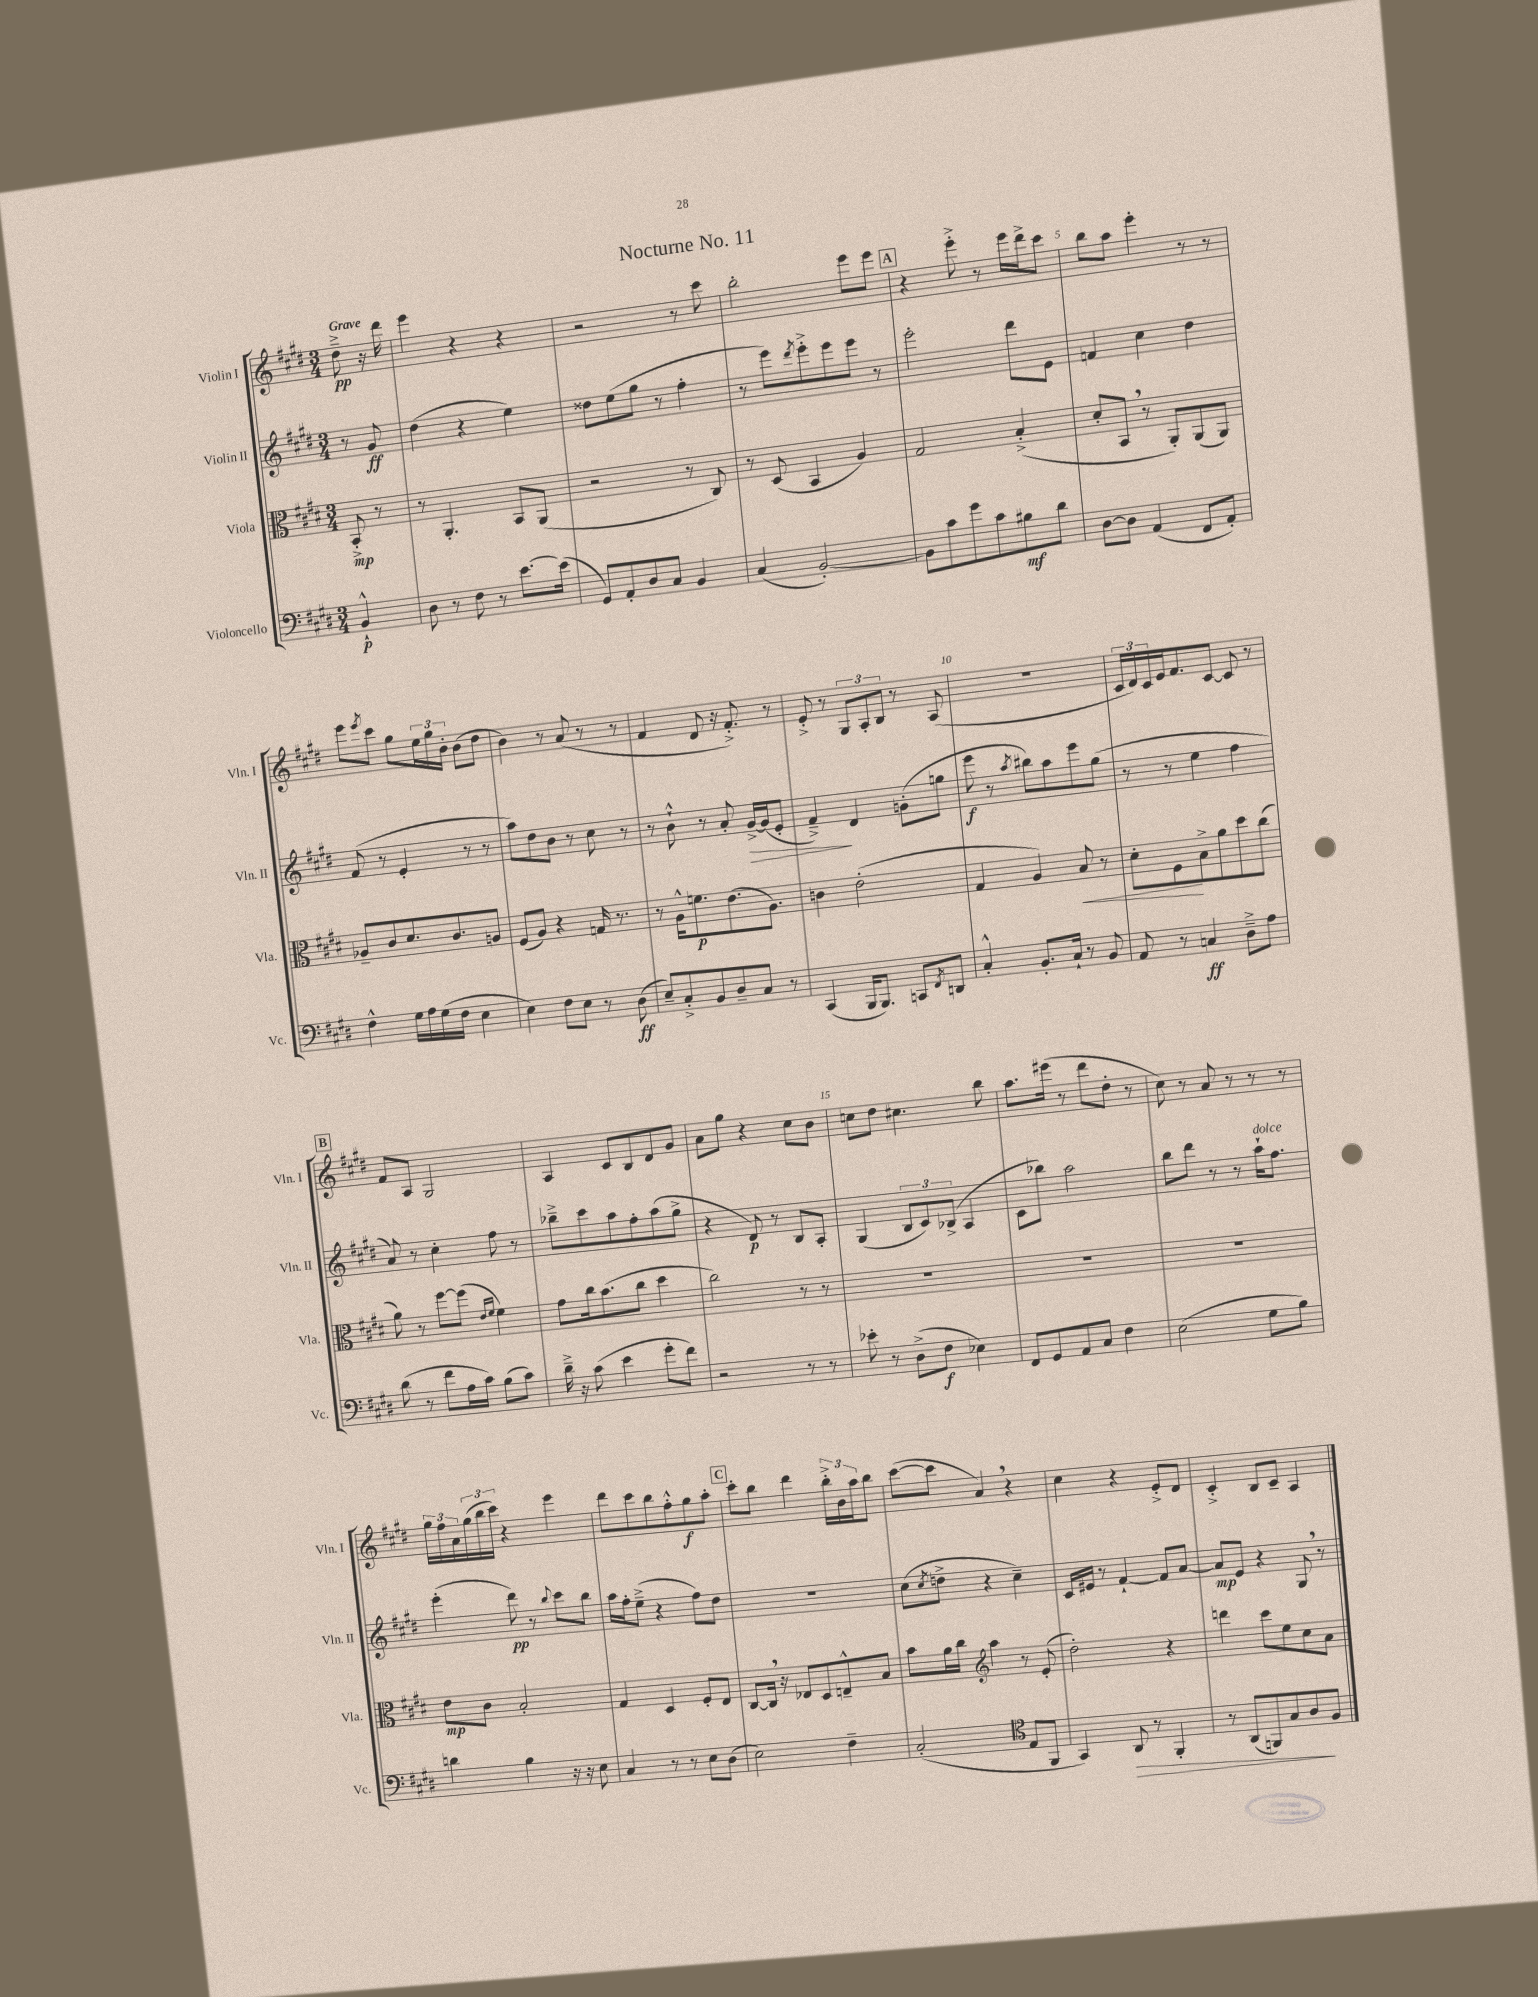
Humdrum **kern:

**kern	**kern	**kern	**kern
*staff4	*staff3	*staff2	*staff1
*clefF4	*clefC3	*clefG2	*clefG2
*k[f#c#g#d#]	*k[f#c#g#d#]	*k[f#c#g#d#]	*k[f#c#g#d#]
*M3/4	*M3/4	*M3/4	*M3/4
4BB`^^	8BB'^	8r	8dd#~^
.	8r	8g#	16r
.	.	.	16ddd#
=	=	=	=
8D#	8r	(4dd#	4eee
8r	4.AA'	.	.
8F#	.	4r	4r
8r	.	.	.
[8.e	8BB	4ee)	4r
.	(8AA	.	.
(16e]	.	.	.
=	=	=	=
8GG#)	2r	8dd##	2r
8AA'	.	(8ee	.
8D#	.	8gg#	.
8C#	.	8r	.
4BB	8r	4ff#'	8r
.	8C#)	.	8ccc#
=	=	=	=
(4C#	8r	8r	2bb'
.	(8D#	8eee)	.
.	.	8qddd#	.
[2BB')	4BB	8eee'^	.
.	.	8eee	.
.	4A)	8eee	8eee
.	.	8r	8eee
=	=	=	=
8BB]	2G#	2eee'	4r
8c#	.	.	.
8g#	.	.	8eee'^
8c#	.	.	8r
8B#	(4B'^	8ddd#	16eee
.	.	.	16ddd#^
8d#	.	8e	8ccc#
=	=	=	=
[8D#	8d#'	4f	8bb
8D#]	8BB	.	8aa
(4AA	8r	4cc#	4eee'
.	8AA')	.	.
8FF#	(8AA	4dd#	8r
8AA')	8AA)	.	8r
=	=	=	=
4F#^^	8A-~	(8f#	8eee
.	.	.	8qeee
.	8c#	8r	8ccc#
16G#	8.d#	4e'	8gg#
16A	.	.	.
(16G#	.	.	24ee
.	.	.	24gg#
16F#	8.c#	.	.
.	.	.	24b'
4E	.	8r	(8b
.	8A	8r	8dd#
=	=	=	=
4E)	(8F#	8aa)	4b)
.	8A)	8dd#	.
8F#	4r	8b	8r
8E	.	8r	(8a
8r	16G	8cc#	8r
.	8.r	.	.
(8D#	.	8r	8r
=	=	=	=
8E~)	8r	8r	4f#
8C#'^	16A^^	8b`^^	.
.	8.f	.	.
8BB	.	8r	8d#
8D#~	(8.e	8a'	16r
.	.	.	8.f#'^)
8C#	.	[16g#^	.
.	8.A)	(16g#]	.
8r	.	8e'	8r
=	=	=	=
(4CC#	4c	4f#~^)	8e'^
.	.	.	8r
16BBB	(2e'	4d#	12G#
8.BBB)	.	.	.
.	.	.	12A'
.	.	.	12B
8CC	.	(8g'	8r
8qFF#	.	.	.
8DD	.	8gg	(8A
=	=	=	=
4C#'^^	4G#	8eee	2.r
.	.	8r	.
.	.	8qaa	.
8.BB'	4A)	8bb#)	.
.	.	8aa	.
16C#`	.	.	.
8r	8B	8eee	.
8BB	8r	(8gg#	.
=	=	=	=
8AA	8d#'	8r	24c#
.	.	.	24d#)
.	.	.	24c#
8r	8F#	8r	16e
.	.	.	8.f#
4C	8B^	4ee	.
.	8a	.	[8c#
8D#~^	8dd#	4ff#	8c#]
8A	(8cc#	.	8r
=	=	=	=
(8d#	8a)	8a)	8f#
8r	8r	8r	8A
8f#	[8ff#	4cc#'	2G#
16A	(8ff#]	.	.
16c#)	.	.	.
.	16qqe	.	.
.	16qqf#	.	.
(8B	4f#)	8ff#	.
8c#)	.	8r	.
=	=	=	=
16d#~^	8g#	8bb-~^	4A
16r	.	.	.
(8c#	16cc#	8ccc#	.
.	(8.b	.	.
4e	.	8aa	8c#
.	8cc#	8ff#'	8B
8g#'	4dd#	(8aa	8d#
8f#)	.	8gg#^	8g#
=	=	=	=
2r	2cc#)	4r	8a
.	.	.	8gg#
.	.	8d#)	4r
.	.	8r	.
8r	8r	8B	8cc#
8r	8r	8A'	8b
=	=	=	=
8e-'	2.r	(4G#	8cc
8r	.	.	8dd#
(8D#^	.	12B	4.cc#
.	.	12c#)	.
8F#	.	.	.
.	.	(12B-^	.
4E-)	.	4A	.
.	.	.	8bb
=	=	=	=
8FF#	2.r	8c#	8.aa
8GG#	.	8bb-)	.
.	.	.	(16eee#
8AA	.	2aa	8r
8C#	.	.	8ddd#
4F#	.	.	8dd#'
.	.	.	8r
=	=	=	=
(2E	2.r	8bb	8cc#)
.	.	8ddd#	8r
.	.	8r	8a
.	.	8r	8r
8G#	.	16aa`	8r
.	.	8.ff#	.
8B)	.	.	8r
=	=	=	=
4d	8e	(4eee'	24gg#
.	.	.	24ff#
.	.	.	24a
.	8c#	.	(24gg#
.	.	.	24bb
.	.	.	24ccc#)
4B	2B'	8ddd#)	4r
.	.	8r	.
.	.	8qqbb	.
16r	.	8ccc#	4eee
16r	.	.	.
8E	.	8bb	.
=	=	=	=
4C#	4G#	16aa	8ddd#
.	.	16ff#'	.
.	.	(8ee~^	8ccc#
8r	4D#	4r	8bb
8r	.	.	8ff#'^^
8E	8F#'	8ff#)	8gg#
(8D#	8E	8dd#	8aa'
=	=	=	=
2E)	[8C#	2.r	8ccc#'
.	16C#]	.	8bb
.	16r	.	.
.	8E-	.	4ddd#
.	8D#	.	.
4F#~	8E~^^	.	24bb'^
.	.	.	24b
.	.	.	24aa
.	8B	.	8bb
=	=	=	=
(2C#'	8b	(8cc#	([8ccc#
.	.	8qcc#	.
.	16a	8dd^	8ccc#]
.	16cc#	.	.
*	*clefG2	*	*
.	4aa	4r	4a)
*clefC4	*	*	*
8E	8r	4cc#~)	4r
8FF#	(8e'	.	.
=	=	=	=
4GG#)	2dd#')	16c#	4cc#
.	.	16e#	.
.	.	8r	.
8AA	.	[4f#`	4r
8r	.	.	.
4FF#'	4r	8f#]	8e'^
.	.	[8a	8d#
=	=	=	=
8r	4ddd	8a]	4c#'^
(8AA	.	8e	.
8FF)	8ccc#	4r	8B
8G#	8ee	.	8c#~
8A	8cc#	8G#	4A
8F#	8a	8r	.
==	==	==	==
*-	*-	*-	*-
